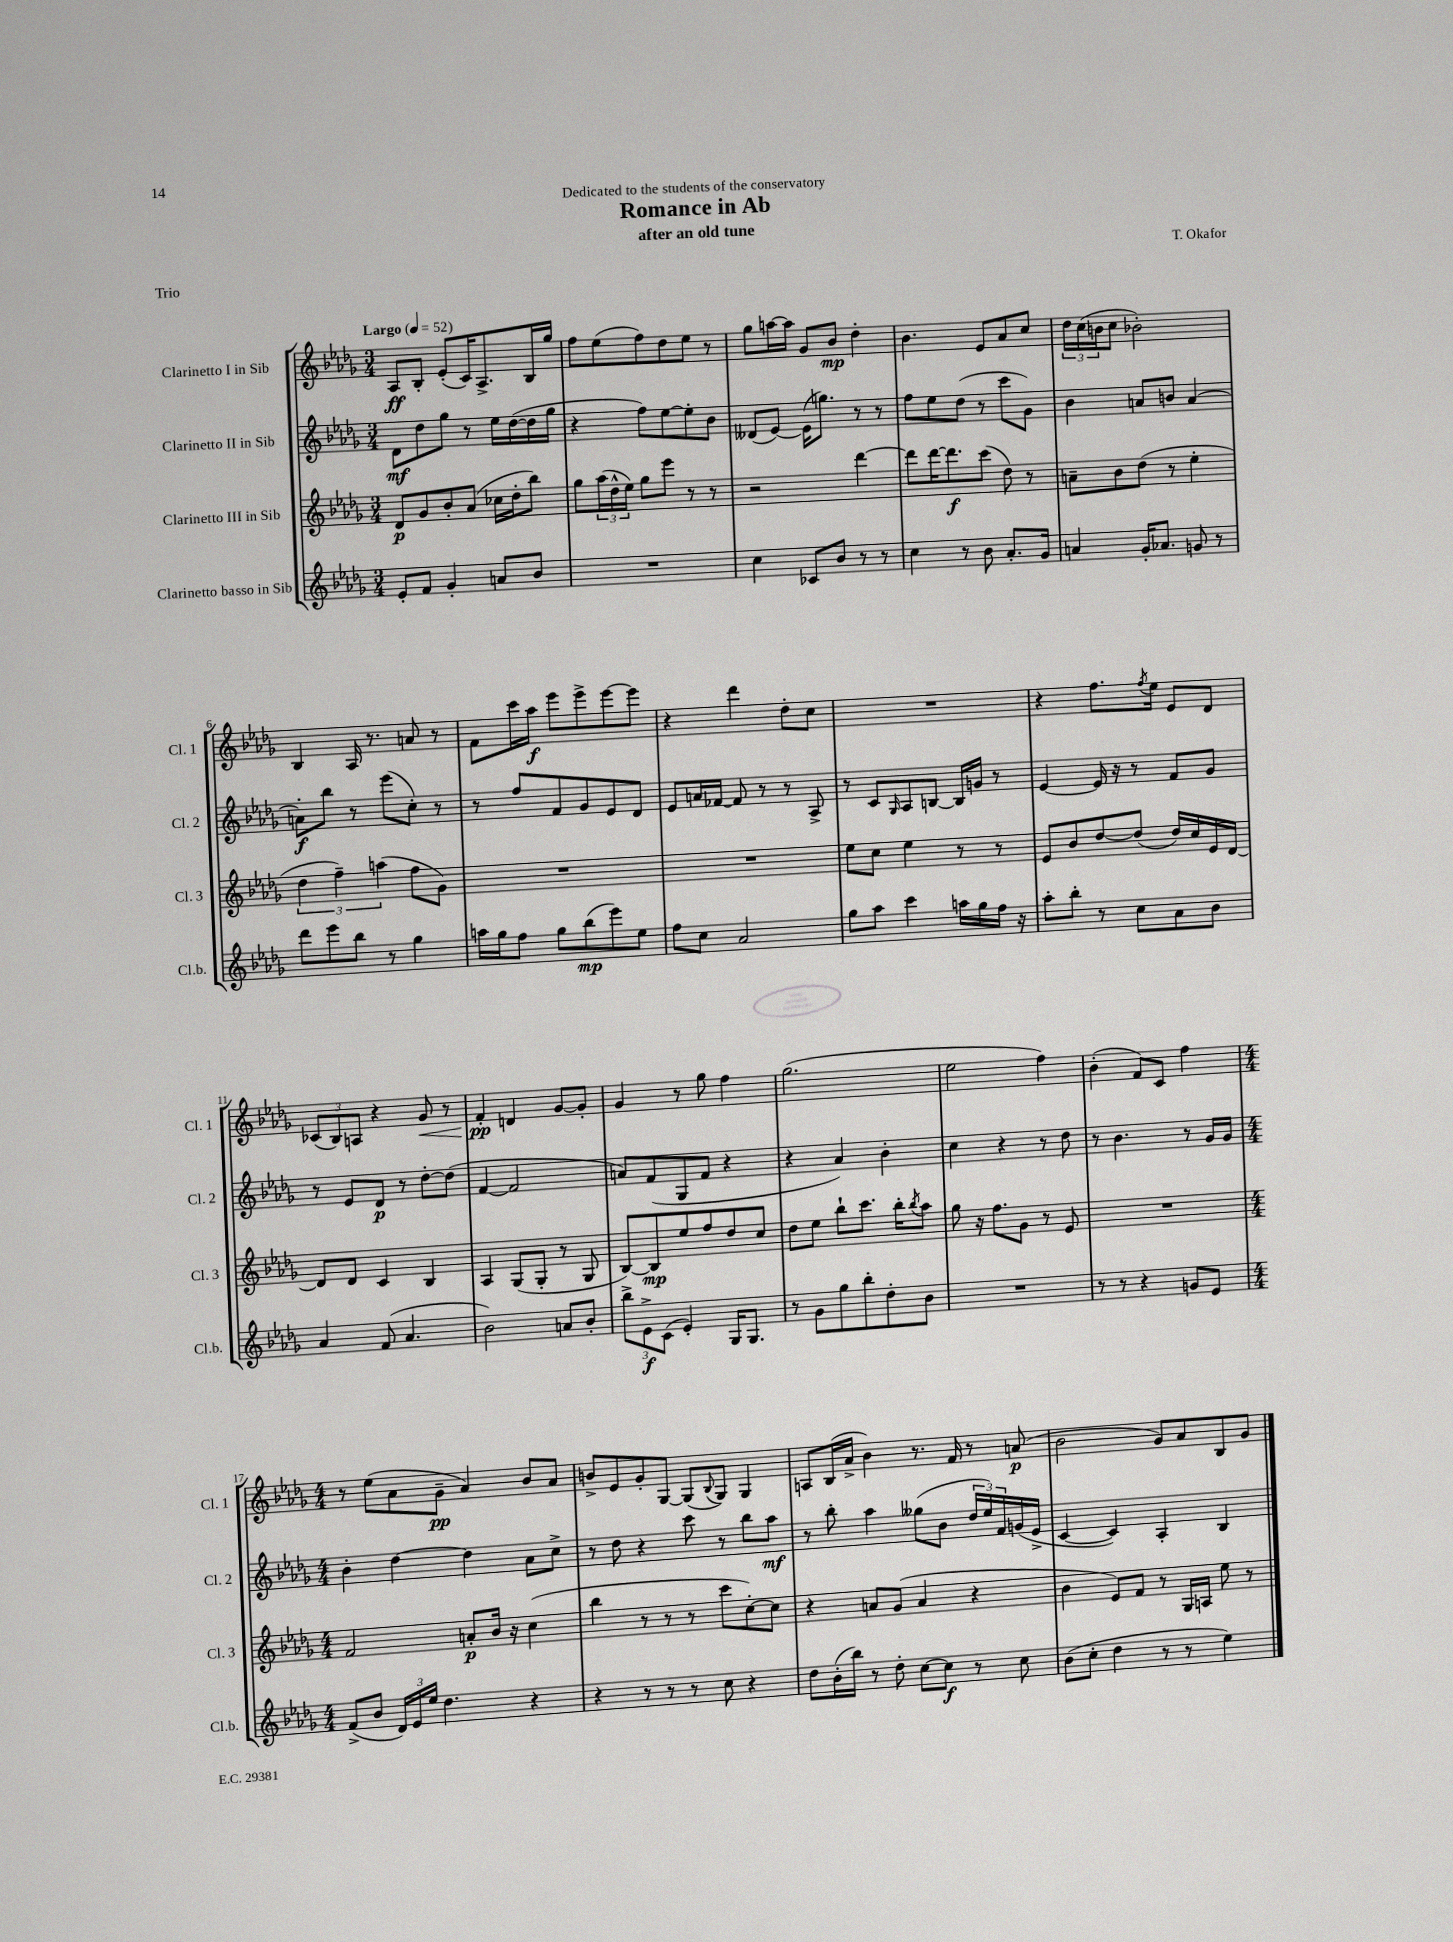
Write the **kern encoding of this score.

**kern	**kern	**kern	**kern
*staff4	*staff3	*staff2	*staff1
*clefG2	*clefG2	*clefG2	*clefG2
*k[b-e-a-d-g-]	*k[b-e-a-d-g-]	*k[b-e-a-d-g-]	*k[b-e-a-d-g-]
*M3/4	*M3/4	*M3/4	*M3/4
*MM52	*MM52	*MM52	*MM52
8e-'	8d-	8d-	8A-
8f	8g-	8dd-	8B-'
4g-'	8b-'	8gg-	(8e-'
.	(8a-	8r	16c)
.	.	.	8.A-^
8a	16cc-	16ee-	.
.	16dd-'	([16dd-	.
8b-	8bb-)	16dd-]	16B-
.	.	16gg-	16gg-
=	=	=	=
2.r	8gg-	4r	8ff
.	(24aa-	.	(8ee-
.	24dd-^^	.	.
.	24ee-)	.	.
.	8gg-	8ff)	8ff)
.	8eee-	[8ee-	8dd-
.	8r	8ee-']	8ee-
.	8r	8b-	8r
=	=	=	=
4cc	2r	(8d--	8gg-
.	.	[8e-)	[16aa
.	.	.	16aa]
8c-	.	(16e-]	8g-
.	.	8.gg)	.
8b-	.	.	8b-
8r	[4ddd-	8r	4dd-'
8r	.	8r	.
=	=	=	=
4cc	8ddd-]	8ff	4.b-
.	[16ddd-	8ee-	.
.	8.ddd-]	.	.
8r	.	(8dd-	.
8b-	(8ccc	8r	8e-
8.a-'	8dd-)	8ccc	8a-
.	8r	8g-)	8cc
16g-	.	.	.
=	=	=	=
4a	8a~	4b-	24dd-
.	.	.	(24cc
.	.	.	24b
.	8b-	.	8cc
16g-'	(8dd-	8a	2b-')
8.a-	.	.	.
.	8r	8b	.
8g	4ee-'	[4a	.
8r	.	.	.
=	=	=	=
8ddd-	6dd-	8a']	4B-
8eee-	.	8bb-	.
.	6ff~)	.	.
8bb-	.	8r	16A-
.	.	.	8.r
.	(6aa	.	.
8r	.	(8eee-	.
4gg-	8ff	8cc')	8a
.	8g-)	8r	8r
=	=	=	=
16aa	2.r	8r	8f
16gg-	.	.	.
8ff	.	8ff	16ccc
.	.	.	16aa-
8gg-	.	8f	8eee-
(8bb-	.	8g-	8eee-^
8eee-)	.	8e-	[8eee-
8ee-	.	8d-	8eee-]
=	=	=	=
8ff	2.r	8e-	4r
8cc	.	16a	.
.	.	[16f-	.
2a-	.	8f-]	4ddd-
.	.	8r	.
.	.	8r	8dd-'
.	.	8A-^	8cc
=	=	=	=
8gg-	8ee-	8r	2.r
8aa-	8cc	8c	.
.	.	16qqG-	.
4ccc	4ee-	8A-	.
.	.	[8B	.
16aa	8r	16B]	.
16gg-	.	16g	.
16ff	8r	8r	.
16r	.	.	.
=	=	=	=
8aa-'	8e-	[4e-	4r
8bb-'	8b-	.	.
8r	[8dd-	16e-]	8.ff
.	.	16r	.
8cc	(8dd-]	8r	.
.	.	.	8qff
.	.	.	16ee-
8a-	16dd-)	8f	8e-
.	16cc	.	.
8b-	16e-	8g-	8d-
.	[16d-	.	.
=	=	=	=
4a-	8d-]	8r	(12c-
.	.	.	12B-)
.	8d-	8e-	.
.	.	.	12A
(8f	4c	8d-	4r
4.a-	.	8r	.
.	4B-	[8dd-'	8g-
.	.	(8dd-]	8r
=	=	=	=
2b-)	4A-	[4f	4f'
.	(8G-	2f]	4d
.	8G-'	.	.
8a	8r	.	[8g-
8b-'	8G-	.	8g-']
=	=	=	=
12bb-^	[8B-)	8a)	4g-
12e-^	.	.	.
.	8B-]	(8f	.
(12c	.	.	.
4e-')	8ee-	8G-	8r
.	8ff	8f	8gg-
16G-	8dd-	4r	4ff
8.G-	.	.	.
.	8cc	.	.
=	=	=	=
8r	8dd-	4r	(2.gg-
8g-	8ee-	.	.
8gg-	8bb-`	4a-)	.
8bb-'	8.ccc	.	.
8dd-'	.	4b-'	.
.	16bb-'	.	.
.	8qbb-	.	.
8b-	8aa-	.	.
=	=	=	=
2.r	8gg-	4cc	2ee-
.	16r	.	.
.	8.ff	.	.
.	.	4r	.
.	8g-	.	.
.	8r	8r	4ff)
.	8e-	8dd-	.
=	=	=	=
8r	2.r	8r	(4b-'
8r	.	4.b-	.
4r	.	.	8f)
.	.	.	8c
8g	.	8r	4ff
8e-	.	16g-	.
.	.	16g-	.
=	=	=	=
*M4/4	*M4/4	*M4/4	*M4/4
(8f^	2f	4b-'	8r
8b-	.	.	(8ee-
24d-)	.	[4dd-	8a-
24e-	.	.	.
24ee-	.	.	.
4.dd-	.	.	8g-~
.	8a'	4dd-]	4a-)
.	16b-	.	.
.	16r	.	.
4r	(4cc	8a-	8b-
.	.	8cc^	8a-
=	=	=	=
4r	4bb-	8r	8b^
.	.	8dd-	8e-
8r	8r	4r	8g-'
8r	8r	.	[8G-
8r	8r	8ccc	(8G-]
.	.	.	8qqB-
8cc	8ccc	8r	8G-)
4r	[8cc')	8bb-	4G-
.	8cc]	8aa-	.
=	=	=	=
8dd-	4r	8r	8A
(16b-'	.	8bb-'	(16B-
16bb-)	.	.	16a-^
8r	8a	4aa-	4b-)
8dd-'	(8g-	.	.
[8cc	4a	(8gg--	8.r
8cc]	.	8b-	.
.	.	.	16f
8r	4r	24dd-	8r
.	.	24ee-)	.
.	.	24f	.
8cc	.	(16g	(8a
.	.	16e-^	.
=	=	=	=
(8b-	4b-	[4c	2b-
8cc'	.	.	.
4dd-	8e-)	4c])	.
.	8f	.	.
8r	8r	4A-'	8g-)
8r	16G-	.	8a-
.	16A	.	.
4ee-)	8ee-	4B-	8B-
.	8r	.	8g-
==	==	==	==
*-	*-	*-	*-
